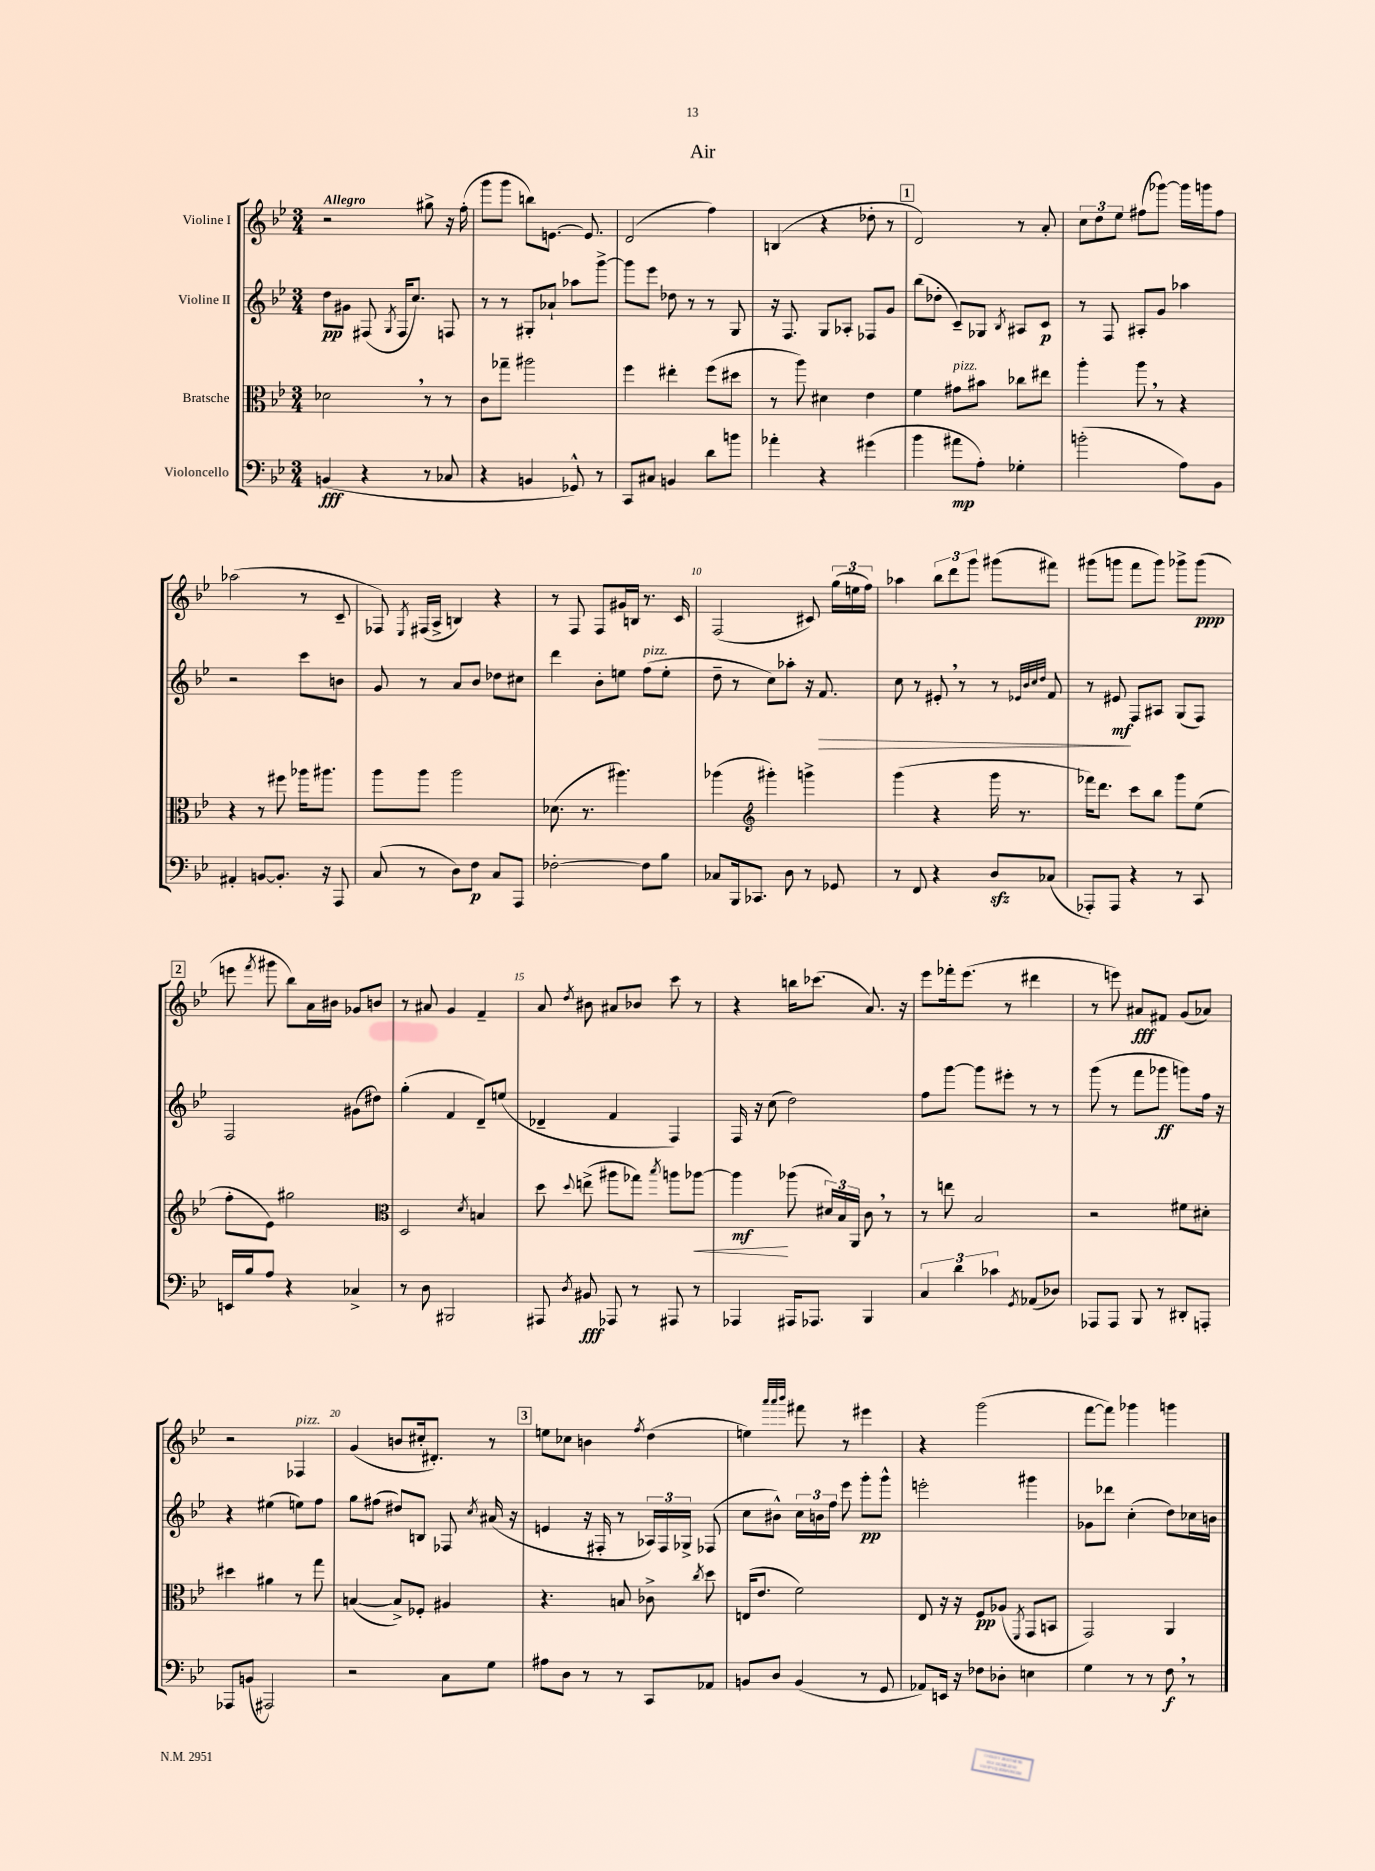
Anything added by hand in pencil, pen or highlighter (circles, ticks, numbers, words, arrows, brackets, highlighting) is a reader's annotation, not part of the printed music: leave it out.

**kern	**kern	**kern	**kern
*staff4	*staff3	*staff2	*staff1
*clefF4	*clefC3	*clefG2	*clefG2
*k[b-e-]	*k[b-e-]	*k[b-e-]	*k[b-e-]
*M3/4	*M3/4	*M3/4	*M3/4
(4BB	2d-	8dd	2r
.	.	8g#	.
4r	.	(8F#	.
.	.	8qG	.
.	.	16F#	.
.	.	8.cc)	.
8r	8r	.	8gg#^
8C-	8r	8F	16r
.	.	.	(16ff'
=	=	=	=
4r	8c	8r	8ggg
.	8gg-~	8r	8ggg
4BB	2aa#	8G#'	8bb)
.	.	8a-`	[8.e
8GG-^^)	.	8aa-	.
.	.	.	8.e]
8r	.	[8ggg^	.
=	=	=	=
8CC	4ff	8ggg]	(2d
8C#	.	8eee-	.
4BB	4ee#'	8dd-	.
.	.	8r	.
8d	(8ff	8r	4ff)
8b	8dd#	8G	.
=	=	=	=
4a-'	8r	16r	(4B
.	.	8.F	.
.	8aa)	.	.
4r	4d#	8G	4r
.	.	8A-'	.
(4g#	4e-	8F-	8dd-'
.	.	8g	8r
=	=	=	=
4b-	4f	(8bb-	2d)
.	.	8dd-'	.
8a#	8g#	8c~)	.
8A')	8b#	8G-	.
.	.	8qB-	.
4G-'	8cc-	8A#	8r
.	8ee#	8c	8a'
=	=	=	=
(2b'	4aa'	8r	12cc
.	.	.	12dd
.	.	8F	.
.	.	.	12ee-
.	8aa	8A#'	(8ff#
.	8r	8g	[8ggg-)
8A)	4r	4aa-	16ggg-]
.	.	.	16ggg
8BB-	.	.	8ff#
=	=	=	=
4AA#'	4r	2r	(2aa-
[8BB	8r	.	.
8.BB']	8ff#	.	.
.	16aa-	8ccc	8r
16r	8.aa#	.	.
8AAA	.	8b	8c~
=	=	=	=
(8C	8aa	8g	8F-)
.	.	.	8qE-
8r	8aa	8r	(16F#
.	.	.	16A^
8D)	2aa	8a	4B)
8F	.	8b-	.
8C	.	8dd-	4r
8AAA	.	8cc#	.
=	=	=	=
[2F-'	(8.d-	4ddd	8r
.	.	.	8F
.	8.r	.	.
.	.	8b-'	8F
.	4.aa#)	8ee	16g#
.	.	.	16B
8F-]	.	(8ff	8.r
8B-	.	8ee'	.
.	.	.	16c
=	=	=	=
8C-	(4aa-	8dd~	(2F
16BBB-	.	8r	.
8.CC-	.	.	.
*	*clefG2	*	*
.	4ggg#')	8cc)	.
8D	.	8aa-'	.
8r	4ggg^	16r	8c#)
.	.	8.f	.
8GG-	.	.	(24gg
.	.	.	24ee
.	.	.	24ff)
=	=	=	=
8r	(4ggg	8cc	4aa-
8FF	.	8r	.
4r	4r	8e#'	12bb-
.	.	.	12ddd
.	.	8r	.
.	.	.	12ggg
8D	16ggg	8r	(8ggg#
.	8.r	.	.
.	.	32qqe-	.
.	.	32qqb-	.
.	.	32qqcc	.
.	.	32qqdd	.
(8C-	.	8f	8fff#)
=	=	=	=
8AAA-')	16fff-)	8r	(8ggg#
.	8.ddd	.	.
8AAA-	.	8e#	8ggg
4r	8ccc	8F	8fff
.	8bb-	8A#	8ggg)
8r	8ggg	(8G	8ggg-^
8CC	(8ee-	8F)	(8ggg-
=	=	=	=
16EE	8ff'	2F	8eee
16B-	.	.	.
.	.	.	8qfff
8A	8e-)	.	8ggg#
4r	2gg#	.	8bb-)
.	.	.	16a
.	.	.	16b#
4C-^	.	(8g#	8g-
.	.	8dd#)	8b
=	=	=	=
*	*clefC3	*	*
8r	2D	(4gg'	8r
8D	.	.	8a#
2BBB#	.	4f	4g
.	8qd	.	.
.	4B	8d~)	4f~
.	.	(8ee	.
=	=	=	=
8AAA#	8dd	4d-~	8a
8qD	8qqdd	.	8qdd
8BB#	(8ee^	.	8b#
8AAA-	8aa#	4f	8a#
8r	8gg-)	.	8b-
.	8qbb-	.	.
8AAA#	8aa	4F)	8ccc
8r	[8aa-	.	8r
=	=	=	=
4AAA-	4aa-]	16F	4r
.	.	16r	.
.	.	(8cc	.
16AAA#	(8aa-	2dd)	16bb
8.AAA-	.	.	(8.ccc-
.	24d#)	.	.
.	24B-	.	.
.	24AA	.	.
4BBB-	8c	.	8.a)
.	8r	.	.
.	.	.	16r
=	=	=	=
6C	8r	8ff	8eee-
.	8ee	[8ggg	16fff-'
6d	.	.	.
.	.	.	(8.eee-
.	2B-	8ggg]	.
6c-	.	.	.
.	.	8eee#'	8r
8qGG	.	.	.
(8AA-	.	8r	4ddd#
8D-)	.	8r	.
=	=	=	=
8AAA-	2r	(8ggg	8r
8AAA-	.	8r	8eee)
8BBB-	.	8fff	8a#
8r	.	8ggg-	8f#
8DD#'	8f#	8ggg)	(8g
8AAA'	8d#'	16ff	8a-)
.	.	16r	.
=	=	=	=
8AAA-	4dd#	4r	2r
(8BB	.	.	.
2AAA#)	4a#	(4ee#	.
.	8r	8ee)	4F-
.	8gg	8ff	.
=	=	=	=
2r	([4B	8gg	(4g
.	.	(8ff#	.
.	8B^])	8dd#)	8b
.	8F-'	8B	16cc#'
.	.	.	8.d#')
8C	4A#	8F-	.
.	.	8qcc	.
8G	.	(16a#	8r
.	.	16r	.
=	=	=	=
8A#	4.r	4e	8ee
8D	.	.	8cc-
8r	.	16r	4b
.	.	16F#'	.
8r	8B	8r	.
.	.	.	8qff
8CC	8c-^	24A-)	(4dd
.	.	24F#	.
.	.	24G-^	.
.	8qcc	.	.
8AA-	8dd	(8F-	.
=	=	=	=
8BB	(16E	8cc	4ee)
.	8.e-	.	.
8D	.	8b#^^)	.
.	.	.	32qqaaa
.	.	.	32qqaaa
.	.	.	32qqbbb-
(4BB	2f)	24cc	8fff#
.	.	24b	.
.	.	24ff	.
.	.	8eee-	8r
8r	.	8ggg'	4eee#
8GG	.	8ggg^^	.
=	=	=	=
8AA-)	8E-	2eee'	4r
16EE	16r	.	.
16r	16r	.	.
8F-	8F	.	(2ggg
8D-'	(8A-	.	.
.	8qFF	.	.
4E	8GG	4ggg#	.
.	8BB	.	.
=	=	=	=
4G	2GG)	8g-	[8fff
.	.	8ddd-	8fff])
8r	.	(4cc'	4ggg-
8r	.	.	.
8F	4AA	8dd)	4ggg
8r	.	16cc-	.
.	.	16b	.
==	==	==	==
*-	*-	*-	*-
